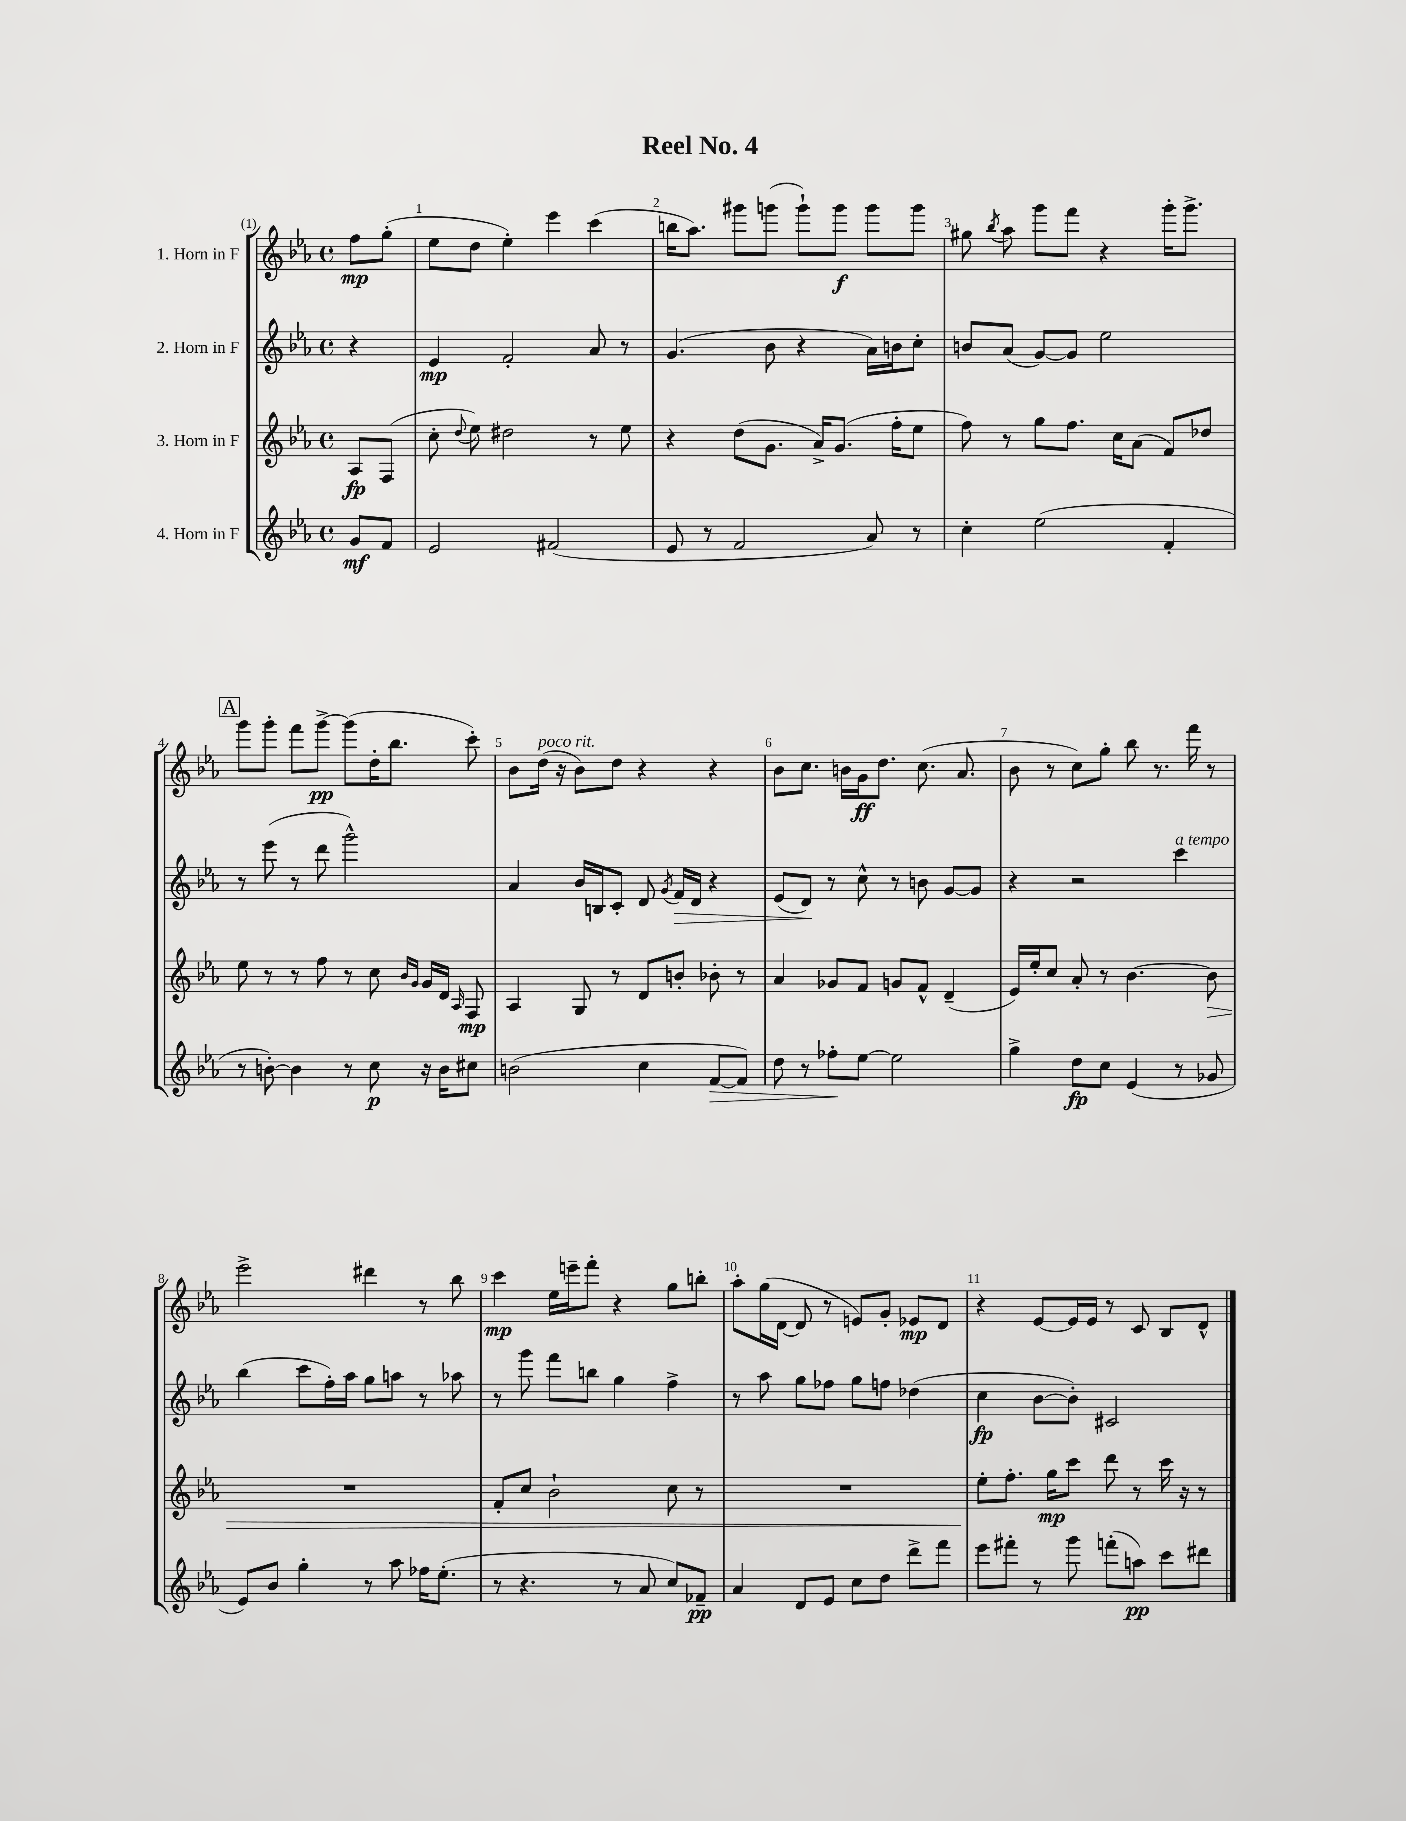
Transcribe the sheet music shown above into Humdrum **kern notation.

**kern	**dynam	**kern	**dynam	**kern	**dynam	**kern	**dynam
*part4	*part4	*part3	*part3	*part2	*part2	*part1	*part1
*staff4	*staff4	*staff3	*staff3	*staff2	*staff2	*staff1	*staff1
*I"4. Horn in F	*	*I"3. Horn in F	*	*I"2. Horn in F	*	*I"1. Horn in F	*
*clefG2	*	*clefG2	*	*clefG2	*	*clefG2	*
*k[b-e-a-]	*	*k[b-e-a-]	*	*k[b-e-a-]	*	*k[b-e-a-]	*
*M4/4	*	*M4/4	*	*M4/4	*	*M4/4	*
*met(c)	*	*met(c)	*	*met(c)	*	*met(c)	*
=	=	=	=	=	=	=	=
8g/L	mf	8A-/L	fp	4r	.	8ff\L	mp
8f/J	.	(8F/J	.	.	.	(8gg'\J	.
=1	=1	=1	=1	=1	=1	=1	=1
2e-/	.	8cc'\	.	4e-/	mp	8ee-\L	.
.	.	8qqdd/	.	.	.	.	.
.	.	8ee-\)	.	.	.	8dd\J	.
.	.	2dd#X\	.	2f'/	.	4ee-'\)	.
(2f#X/	.	.	.	.	.	4eee-\	.
.	.	8r	.	8a-/	.	(4ccc\	.
.	.	8ee-\	.	8r	.	.	.
=2	=2	=2	=2	=2	=2	=2	=2
8e-/	.	4r	.	(4.g/	.	16bbn\KL	.
.	.	.	.	.	.	8.aa-\J)	.
8r	.	.	.	.	.	.	.
2f/	.	(8dd\L	.	.	.	8ggg#X\L	.
.	.	8.g\J	.	8b-\	.	(8gggn\J	.
.	.	.	.	4r	.	8ggg`\L)	.
.	.	16a-^/KL)	.	.	.	.	.
.	.	(8.g/J	.	.	.	8ggg\J	f
8a-/)	.	.	.	16a-\LL)	.	8ggg\L	.
.	.	16ff'\KL	.	16bn\J	.	.	.
8r	.	8ee-\J	.	8cc'\J	.	8ggg\J	.
=3	=3	=3	=3	=3	=3	=3	=3
4cc'\	.	8ff\)	.	8bn/L	.	8gg#X\	.
.	.	.	.	.	.	8qbb-/	.
.	.	8r	.	(8a-/J	.	8aa-\	.
(2ee-\	.	8gg\L	.	[8g/L)	.	8ggg\L	.
.	.	8.ff\J	.	8g/J]	.	8fff\J	.
.	.	.	.	2ee-\	.	4r	.
.	.	16cc\KL	.	.	.	.	.
.	.	(8a-\J	.	.	.	.	.
4f'/	.	8f/L)	.	.	.	16ggg'\KL	.
.	.	.	.	.	.	8.ggg^\J	.
.	.	8dd-X/J	.	.	.	.	.
!!LO:LB:g=z
!!LO:REH:place=s1:t=A
=4	=4	=4	=4	=4	=4	=4	=4
8r	.	8ee-\	.	8r	.	8ggg\L	.
[8bn'\)	.	8r	.	(8eee-\	.	8ggg'\J	.
4b\]	.	8r	.	8r	.	8fff\L	.
.	.	8ff\	.	8ddd\	.	[8ggg^\J	pp
8r	.	8r	.	2ggg^^\)	.	(8ggg\L]	.
8cc\	p	8cc\	.	.	.	16dd'\K	.
.	.	.	.	.	.	8.bb-\J	.
.	.	16qqb-/LL	.	.	.	.	.
.	.	16qqg/JJ	.	.	.	.	.
16r	.	16g/LL	.	.	.	.	.
16b\KL	.	16d/JJ	.	.	.	.	.
.	.	16qqA-/	.	.	.	.	.
8cc#X\J	.	8F/	mp	.	.	8ccc'\)	.
=5	=5	=5	=5	=5	=5	=5	=5
(2bn\	.	4A-/	.	4a-/	.	8b-\L	.
!	!	!	!	!	!	!LO:TX:a:i:t=poco rit.	!
.	.	.	.	.	.	(16dd\Jk	.
.	.	.	.	.	.	16r	.
.	.	8G/	.	16b-/LL	.	8b-\L)	.
.	.	.	.	16Bn/J	.	.	.
.	.	8r	.	8c'/J	.	8dd\J	.
4cc\	.	8d/L	.	8d/	.	4r	.
.	.	.	.	8qg/	.	.	.
!	!	!	!	!	!LO:HP:b	!	!
.	.	8bn'/J	.	16f/LL	>	.	.
.	.	.	.	16d/JJ	.	.	.
!	!LO:HP:b	!	!	!	!	!	!
[8f/L	>	8b-X'\	.	4r	.	4r	.
8f/J])	.	8r	.	.	.	.	.
=6	=6	=6	=6	=6	=6	=6	=6
8dd\	.	4a-/	.	(8e-/L	.	8b-\L	.
8r	.	.	.	8d/J)	.	8.cc\J	.
8ff-X'\L	.	8g-X/L	.	8r	]	.	.
.	.	.	.	.	.	16bn\LL	.
[8ee-\J	]	8f/J	.	8cc^^\	.	16g\J	ff
.	.	.	.	.	.	8.dd\J	.
2ee-\]	.	8gn/L	.	8r	.	.	.
.	.	8f^^/J	.	8bn\	.	(8.cc\	.
.	.	(4d~/	.	[8g/L	.	.	.
.	.	.	.	.	.	8.a-/	.
.	.	.	.	8g/J]	.	.	.
=7	=7	=7	=7	=7	=7	=7	=7
4gg^\	.	16e-/LL)	.	4r	.	8b-\	.
.	.	16ee-'/J	.	.	.	.	.
.	.	8cc/J	.	.	.	8r	.
8dd\L	fp	8a-'/	.	2r	.	8cc\L)	.
8cc\J	.	8r	.	.	.	8gg'\J	.
(4e-/	.	[4.b-\	.	.	.	8bb-\	.
.	.	.	.	.	.	8.r	.
!	!	!	!	!LO:TX:a:i:t=a tempo	!	!	!
8r	.	.	.	4ccc\	.	.	.
.	.	.	.	.	.	16fff\	.
!	!	!	!LO:HP:b	!	!	!	!
8g-X/	.	8b-\]	>	.	.	8r	.
!!LO:LB:g=z
=8	=8	=8	=8	=8	=8	=8	=8
8e-/L)	.	1r	.	(4bb-\	.	2eee-^\	.
8b-/J	.	.	.	.	.	.	.
4gg'\	.	.	.	8ccc\L	.	.	.
.	.	.	.	16ff'\L)	.	.	.
.	.	.	.	16aa-\JJ	.	.	.
8r	.	.	.	8gg\L	.	4ddd#X\	.
8aa-\	.	.	.	8aan\J	.	.	.
16ff-X\KL	.	.	.	8r	.	8r	.
(8.ee-'\J	.	.	.	.	.	.	.
.	.	.	.	8aa-X\	.	8bb-\	.
=9	=9	=9	=9	=9	=9	=9	=9
8r	.	8f'/L	.	8r	.	4ccc\	mp
4.r	.	8cc/J	.	8ggg\	.	.	.
.	.	2b-`\	.	8fff\L	.	16ee-\LL	.
.	.	.	.	.	.	16eeen~\J	.
.	.	.	.	8bbn\J	.	8fff'\J	.
8r	.	.	.	4gg\	.	4r	.
8a-/	.	.	.	.	.	.	.
8cc/L)	.	8cc\	.	4ff^\	.	8gg\L	.
8f-X~/J	pp	8r	.	.	.	8bbn'\J	.
=10	=10	=10	=10	=10	=10	=10	=10
4a-/	.	1r	.	8r	.	8aa-'\L	.
.	.	.	.	8aa-\	.	(16gg\L	.
.	.	.	.	.	.	[16d\JJ	.
8d/L	.	.	.	8gg\L	.	8d/]	.
8e-/J	.	.	.	8ff-X\J	.	8r	.
8cc\L	.	.	.	8gg\L	.	8en/L)	.
8dd\J	.	.	.	8ffn\J	.	8g'/J	.
8ddd^\L	.	.	.	(4dd-X\	.	8e-X/L	mp
8fff\J	.	.	.	.	.	8d/J	.
=11	=11	=11	=11	=11	=11	=11	=11
8eee-\L	.	8ee-'\L	.	4cc\	fp	4r	.
8fff#X'\J	.	8.ff'\J	]	.	.	.	.
8r	.	.	.	[8b-\L	.	[8e-/L	.
.	.	16gg\KL	mp	.	.	.	.
8ggg\	.	8ccc\J	.	8b-'\J])	.	16e-/L]	.
.	.	.	.	.	.	16e-/JJ	.
(8fffn'\L	.	8ddd\	.	2c#X/	.	8r	.
8aan\J)	pp	8r	.	.	.	8c/	.
8ccc\L	.	16ccc\	.	.	.	8B-/L	.
.	.	16r	.	.	.	.	.
8ddd#X\J	.	8r	.	.	.	8d^^/J	.
==	==	==	==	==	==	==	==
*-	*-	*-	*-	*-	*-	*-	*-
